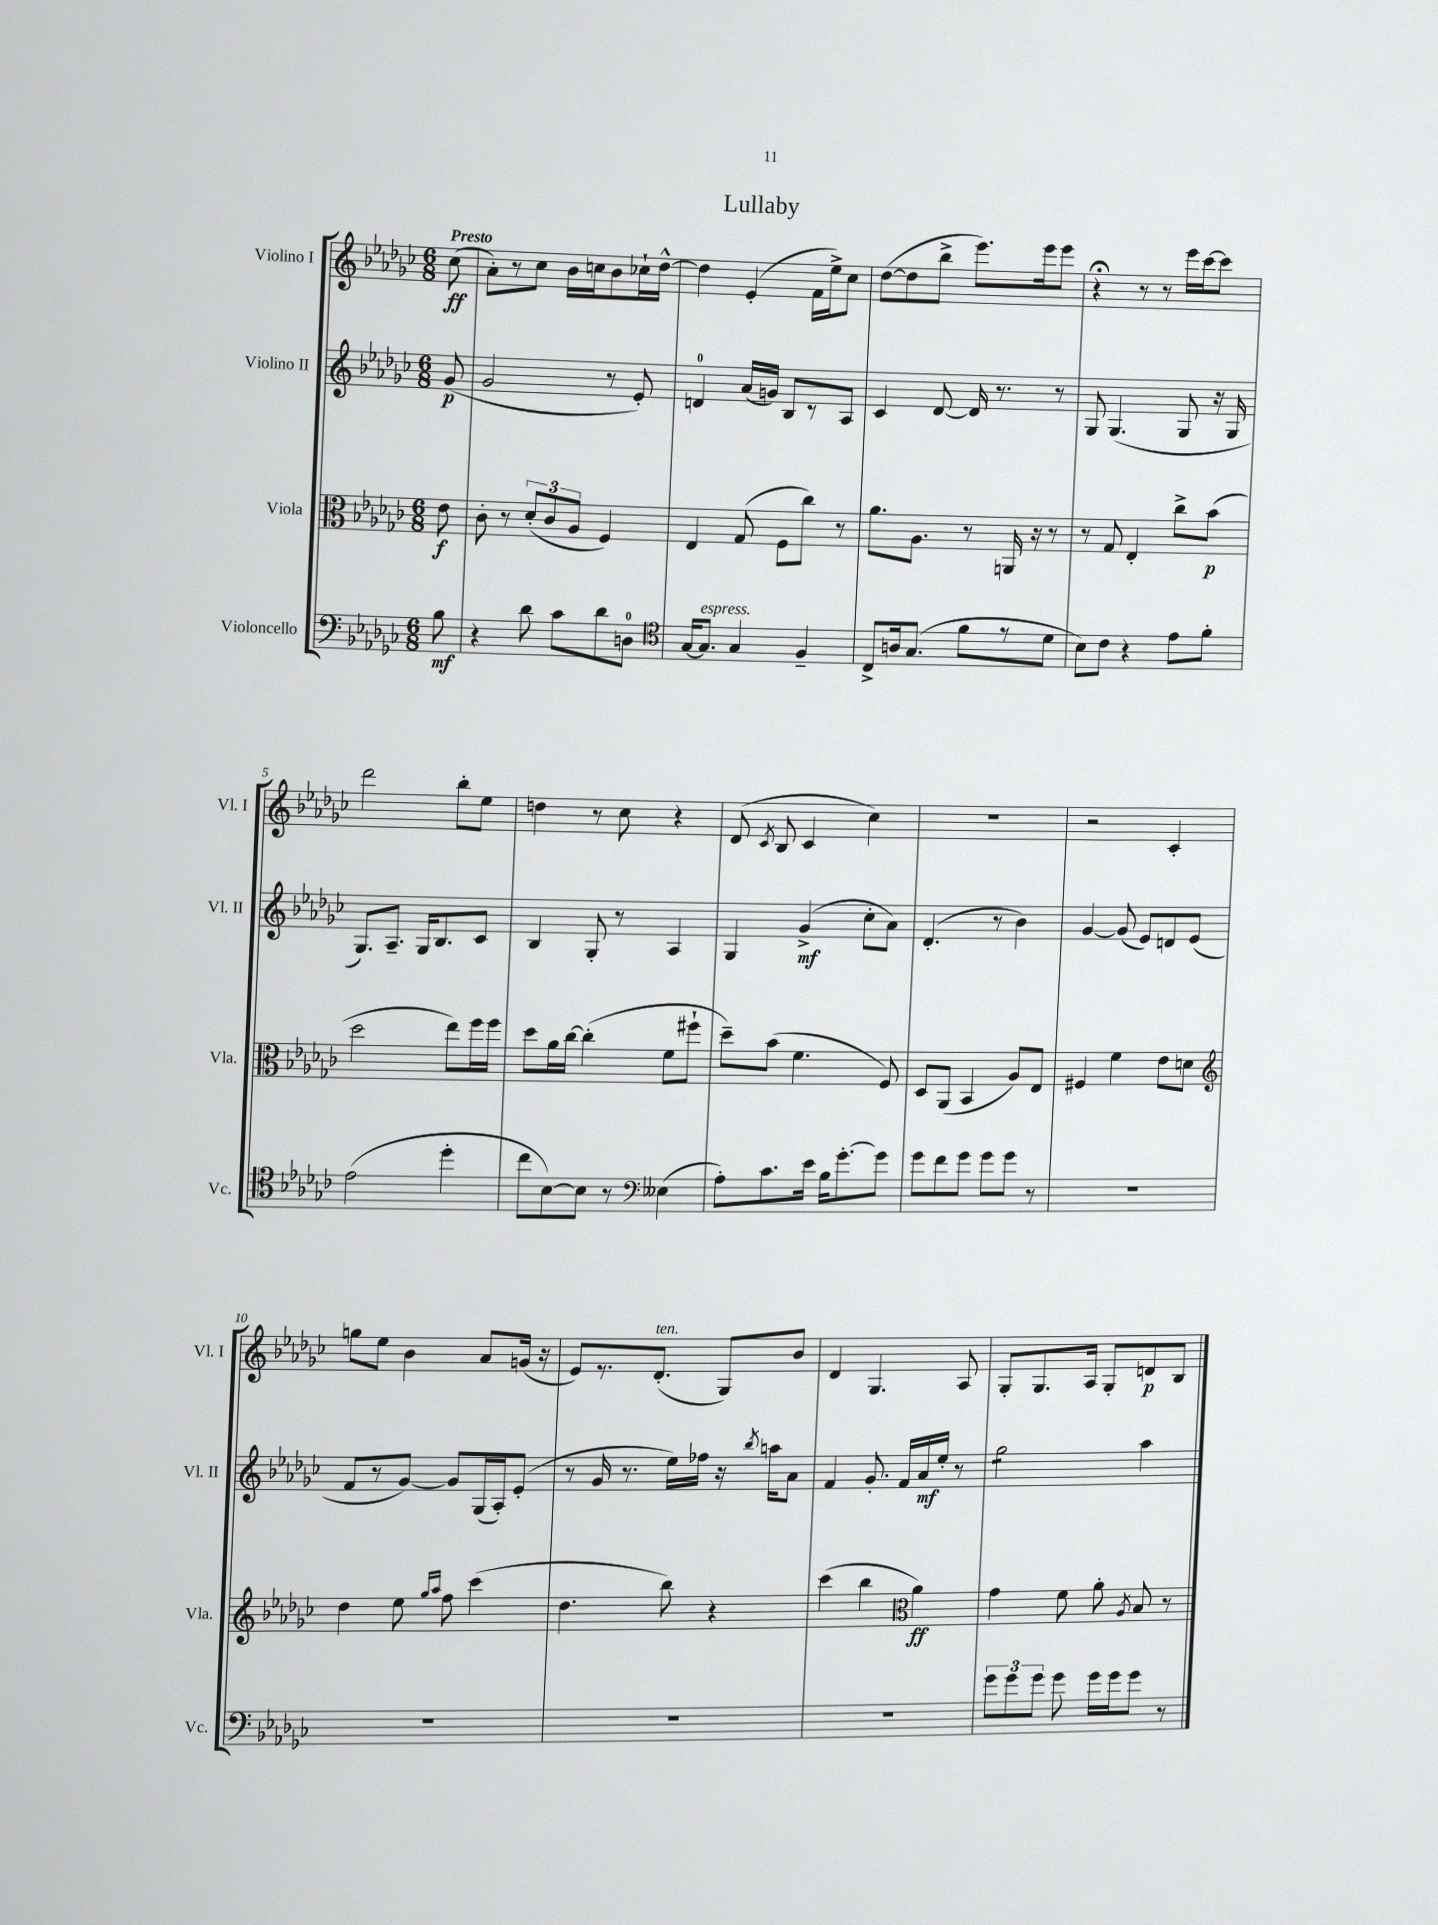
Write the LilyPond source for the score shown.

\header { title = "Lullaby" }
<<
\new StaffGroup <<
\new Staff = "s0" \with { instrumentName = "Violino I" shortInstrumentName = "Vl. I" } {
    \clef treble \key ges \major \numericTimeSignature \time 6/8 \partial 8 \tempo "Presto"
    \autoBeamOff ces''8\ff( |
    aes'8[-.) r8 ces''8] bes'16[ c''16 bes'8 ces''16-! des''16]~-^ |
    des''4 ees'4-.( f'16[ ees''16->) ces''8] |
    des''8[~( des''8 bes''8]-> ees'''8.[) ees'''16 ees'''8] |
    r4\fermata r8 r8 ees'''16[ ces'''16~ ces'''8] |
    des'''2 bes''8[-. ees''8] |
    d''4 r8 ces''8 r4 |
    des'8( \acciaccatura { ces'8 } bes8 ces'4 ces''4) |
    R2. |
    r2 ces'4-. |
    g''8[ ees''8] bes'4 aes'8[ g'16]( r16 |
    ees'8[) r8. des'8.]-.^\markup { \italic "ten." }( ges8[) bes'8] |
    des'4 ges4. aes8 |
    ges8[-. ges8. aes16] ges8[-. d'8\p bes8] \bar "|." |
}
\new Staff = "s1" \with { instrumentName = "Violino II" shortInstrumentName = "Vl. II" } {
    \clef treble \key ges \major \numericTimeSignature \time 6/8 \partial 8
    \autoBeamOff ges'8\p( |
    ges'2 r8 ees'8-.) |
    d'4-0 aes'16[( g'16]) bes8[ r8 aes8] |
    ces'4 des'8~ des'16 r8. r8 |
    ges8 ges4.( ges8 r16 ges16 |
    ges8.[) aes8.]-- ges16[ bes8. ces'8] |
    bes4 ges8-. r8 aes4 |
    ges4 ges'4->\mf( ces''8[-. aes'8]) |
    des'4.-.( r8 bes'4) |
    ges'4~ ges'8( ees'8[) d'8 ees'8]( |
    f'8[ r8 ges'8]~) ges'8[ ges16( aes16-.) ees'8]-.( |
    r8 ges'16 r8. ees''16[) fes''16] r16 \acciaccatura { bes''8 } a''16[ aes'8] |
    f'4 ges'8.-. f'16[ aes'16\mf ees''16]-. r8 |
    ges''2:8 aes''4 \bar "|." |
}
\new Staff = "s2" \with { instrumentName = "Viola" shortInstrumentName = "Vla." } {
    \clef alto \key ges \major \numericTimeSignature \time 6/8 \partial 8
    \autoBeamOff ees'8\f |
    ces'8-. r8 \tuplet 3/2 { des'8[-.( ces'8 aes8] } f4) |
    ees4 ges8( f8[ ces''8]) r8 |
    aes'8.[ aes8.] r8 a,16 r16 r8 |
    r8 ges8 ees4-. ces''8[-> bes'8]\p( |
    des''2 ees''8[) f''16 f''16] |
    des''8[ aes'16 ces''16]~ ces''4-.( f'8[ fis''8]-! |
    des''8[--) bes'8]( f'4. f8) |
    des8[ aes,8]( bes,4 aes8[) ees8] |
    fis4 f'4 ees'8[ d'8] |
    \clef treble des''4 ees''8 \grace { ges''16[ aes''16] } f''8 ces'''4( |
    des''4. bes''8) r4 |
    ces'''4( bes''4 \clef alto aes'4\ff) |
    ges'4 f'8 aes'8-. \acciaccatura { aes8 } bes8 r8 \bar "|." |
}
\new Staff = "s3" \with { instrumentName = "Violoncello" shortInstrumentName = "Vc." } {
    \clef bass \key ges \major \numericTimeSignature \time 6/8 \partial 8
    \autoBeamOff bes8\mf |
    r4 des'8 ces'8[ des'8 d8]-0 |
    \clef tenor ges16[~ ges8.]^\markup { \italic "espress." } ges4 f4-- |
    ces8[-> a16 ges8.]( f'8[ r8 des'8] |
    bes8[) ces'8] r4 ees'8[ f'8]-. |
    ees'2( des''4-. |
    ces''8[ bes8~) bes8] r8 \clef bass eeses4( |
    aes8[-.) ces'8. ees'16] bes16[ ges'8.~-. ges'8] |
    ges'8[ f'8 ges'8] ges'8[ ges'8] r8 |
    R2. |
    R2. |
    R2. |
    R2. |
    \tuplet 3/2 { ges'8[ ges'8 ges'8] } ges'8 ges'16[ ges'16 ges'8] r8 \bar "|." |
}
>>
>>
